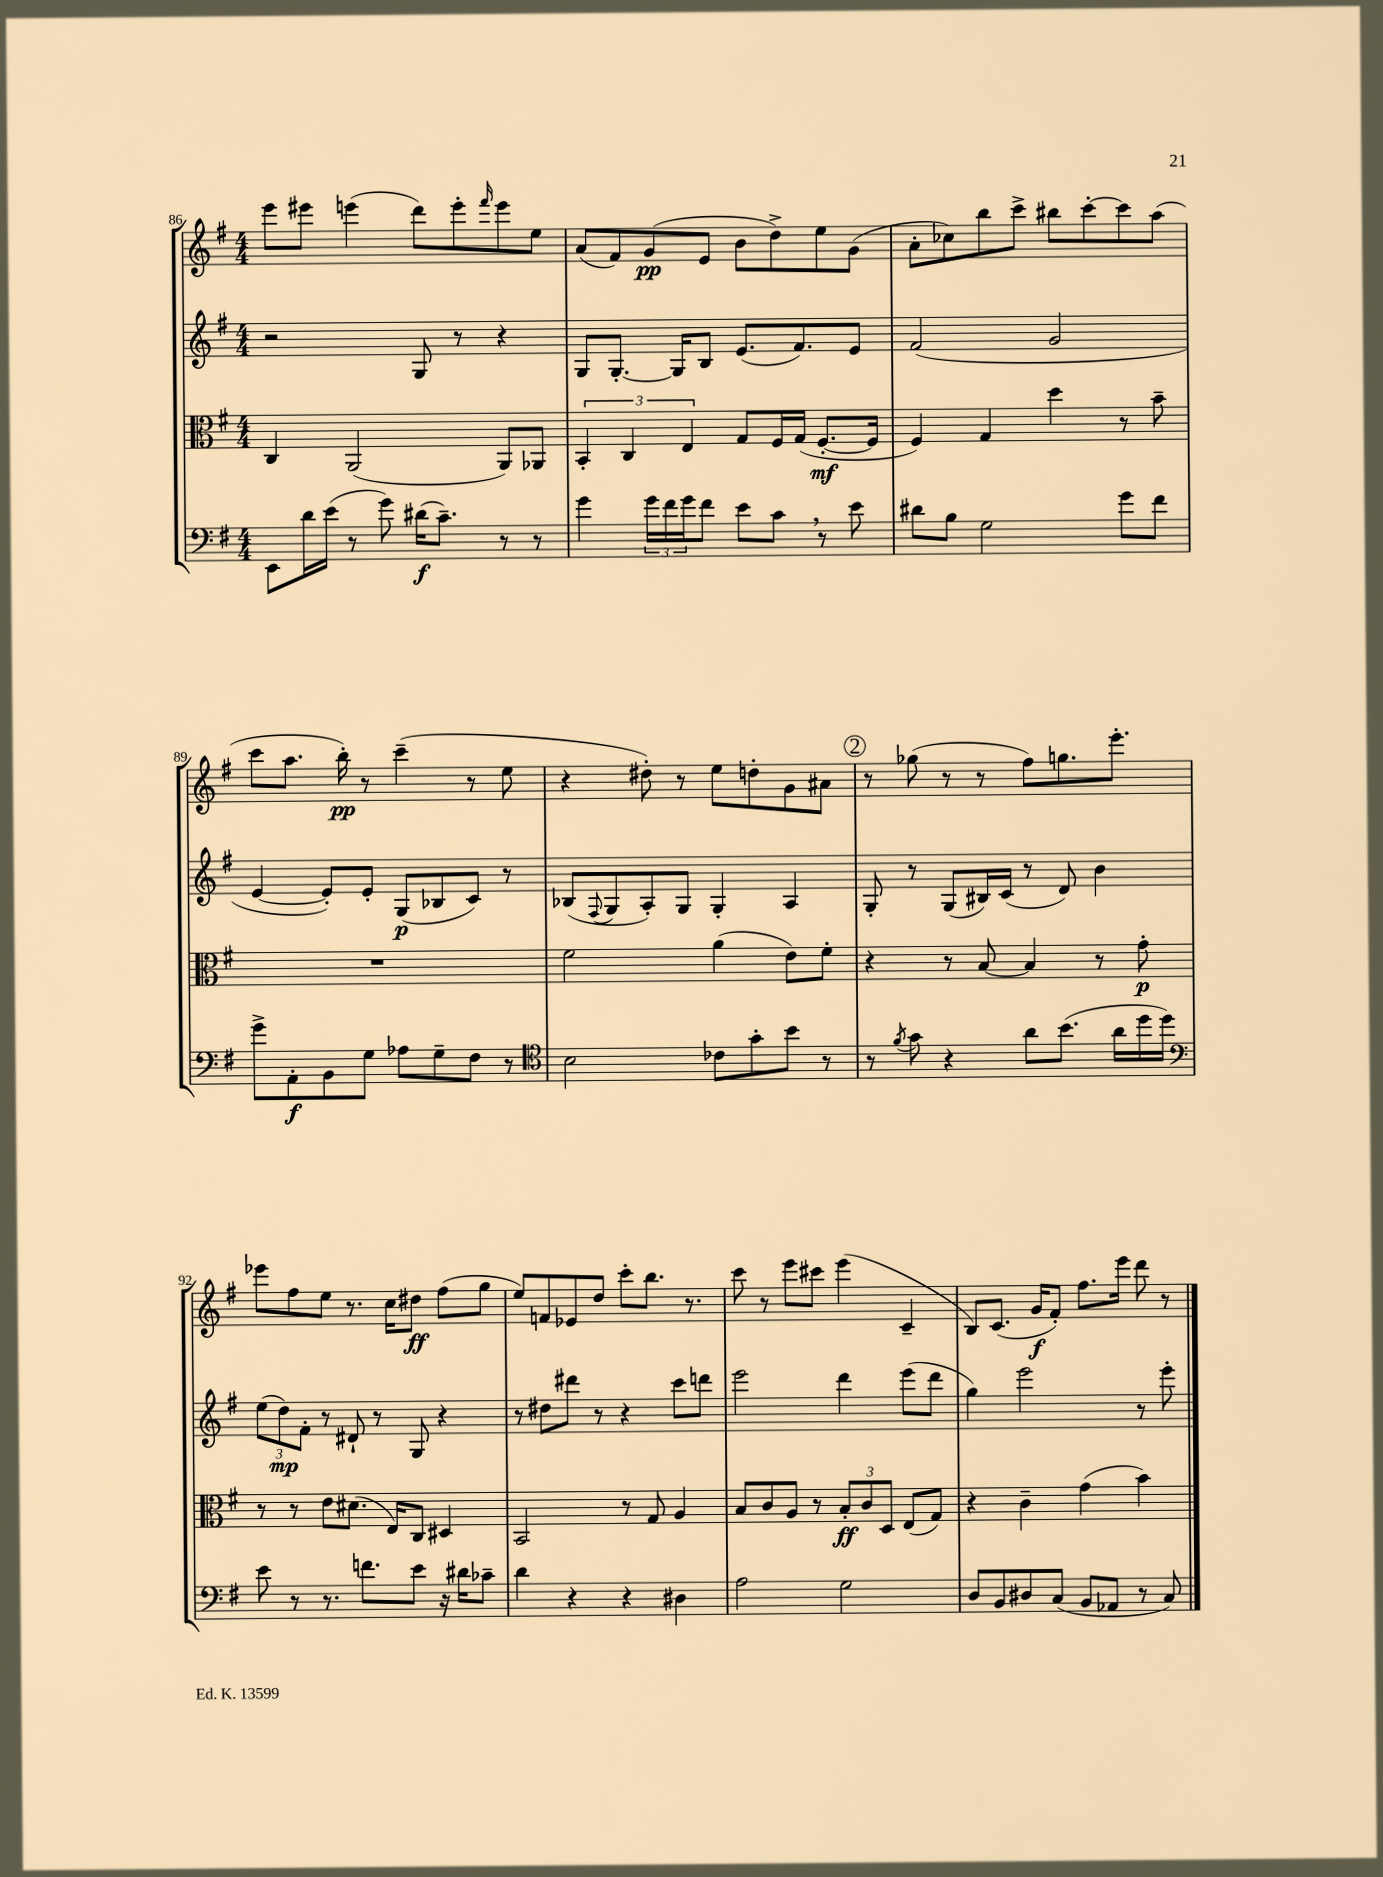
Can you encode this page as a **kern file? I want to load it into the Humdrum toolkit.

**kern	**kern	**kern	**kern
*staff4	*staff3	*staff2	*staff1
*clefF4	*clefC3	*clefG2	*clefG2
*k[f#]	*k[f#]	*k[f#]	*k[f#]
*M4/4	*M4/4	*M4/4	*M4/4
8EE	4C	2r	8eee
16d	.	.	8eee#
(16e	.	.	.
8r	(2AA	.	(4eee
8g)	.	.	.
(16d#	.	8G	8ddd)
8.c~)	.	.	.
.	.	8r	8eee'
.	.	.	16qqfff#
8r	8AA)	4r	8eee
8r	8AA-	.	8ee
=	=	=	=
4g	6BB'	8G	(8a
.	.	[8.G'	8f#)
.	6C	.	.
24g	.	.	(8g
24f#	.	.	.
.	.	16G]	.
24g	6E	.	.
8f#	.	8B	8e
8e	8G	(8.e	8b
8c	16F#	.	8dd^)
.	(16G	8.f#)	.
8r	[8.F#'	.	8ee
8e	.	8e	(8g
.	16F#]	.	.
=	=	=	=
8d#	4F#)	(2f#	8a'
8B	.	.	8cc-)
2G	4G	.	8bb
.	.	.	8ccc^
.	4dd	2g	8bb#
.	.	.	[8ccc'
8g	8r	.	8ccc]
8f#	8b~	.	(8aa
=	=	=	=
8g^	1r	[4e	8ccc
8AA'	.	.	8.aa
8BB	.	8e'])	.
.	.	.	16bb')
8G	.	8e'	8r
8A-	.	(8G	(4ccc~
8G~	.	8B-	.
8F#	.	8c)	8r
8r	.	8r	8ee
=	=	=	=
*clefC4	*	*	*
2B	2f#	(8B-	4r
.	.	8qqF#	.
.	.	8G	.
.	.	8A')	8dd#')
.	.	8G	8r
8c-	(4a	4G'	8ee
8g'	.	.	8dd'
8b	8e)	4A	8g
8r	8f#'	.	8a#
=	=	=	=
8r	4r	8G'	8r
8qf#	.	.	.
8g	.	8r	(8gg-
4r	8r	(8G	8r
.	[8B	16B#)	8r
.	.	(16c	.
8a	4B]	8r	8ff#)
(8.b	.	8d)	8.gg
.	8r	4b	.
16a	.	.	8.eee'
16dd	8g'	.	.
16dd)	.	.	.
=	=	=	=
*clefF4	*	*	*
8e	8r	(12ee	8eee-
.	.	12dd)	.
8r	8r	.	8ff#
.	.	12f#'	.
8.r	8e	8r	8ee
.	(8.d#	8d#`	8.r
8.f	.	.	.
.	.	8r	.
.	16E)	.	16cc
8e	8C	8G	8dd#
16r	4D#	4r	(8ff#
16d#	.	.	.
8c-~	.	.	8gg
=	=	=	=
4d	2BB	8r	8ee)
.	.	8dd#	8f
4r	.	8ddd#	8e-
.	.	8r	8dd
4r	8r	4r	8ccc'
.	8G	.	8.bb
4D#	4A	8ccc	.
.	.	.	8.r
.	.	8ddd	.
=	=	=	=
2A	8B	2eee	8ccc
.	8c	.	8r
.	8A	.	8eee
.	8r	.	8ccc#
2G	12B'	4ddd	(4eee
.	12c	.	.
.	12D	.	.
.	(8E	(8eee	4c~
.	8G)	8ddd	.
=	=	=	=
8D	4r	4gg)	8B)
8BB	.	.	(8.c
8D#	4c~	2eee	.
.	.	.	16g
(8C	.	.	8f#')
8BB	(4g	.	8.ff#
8AA-	.	.	.
.	.	.	16eee
8r	4b)	8r	8ddd
8C)	.	8eee'	8r
==	==	==	==
*-	*-	*-	*-
